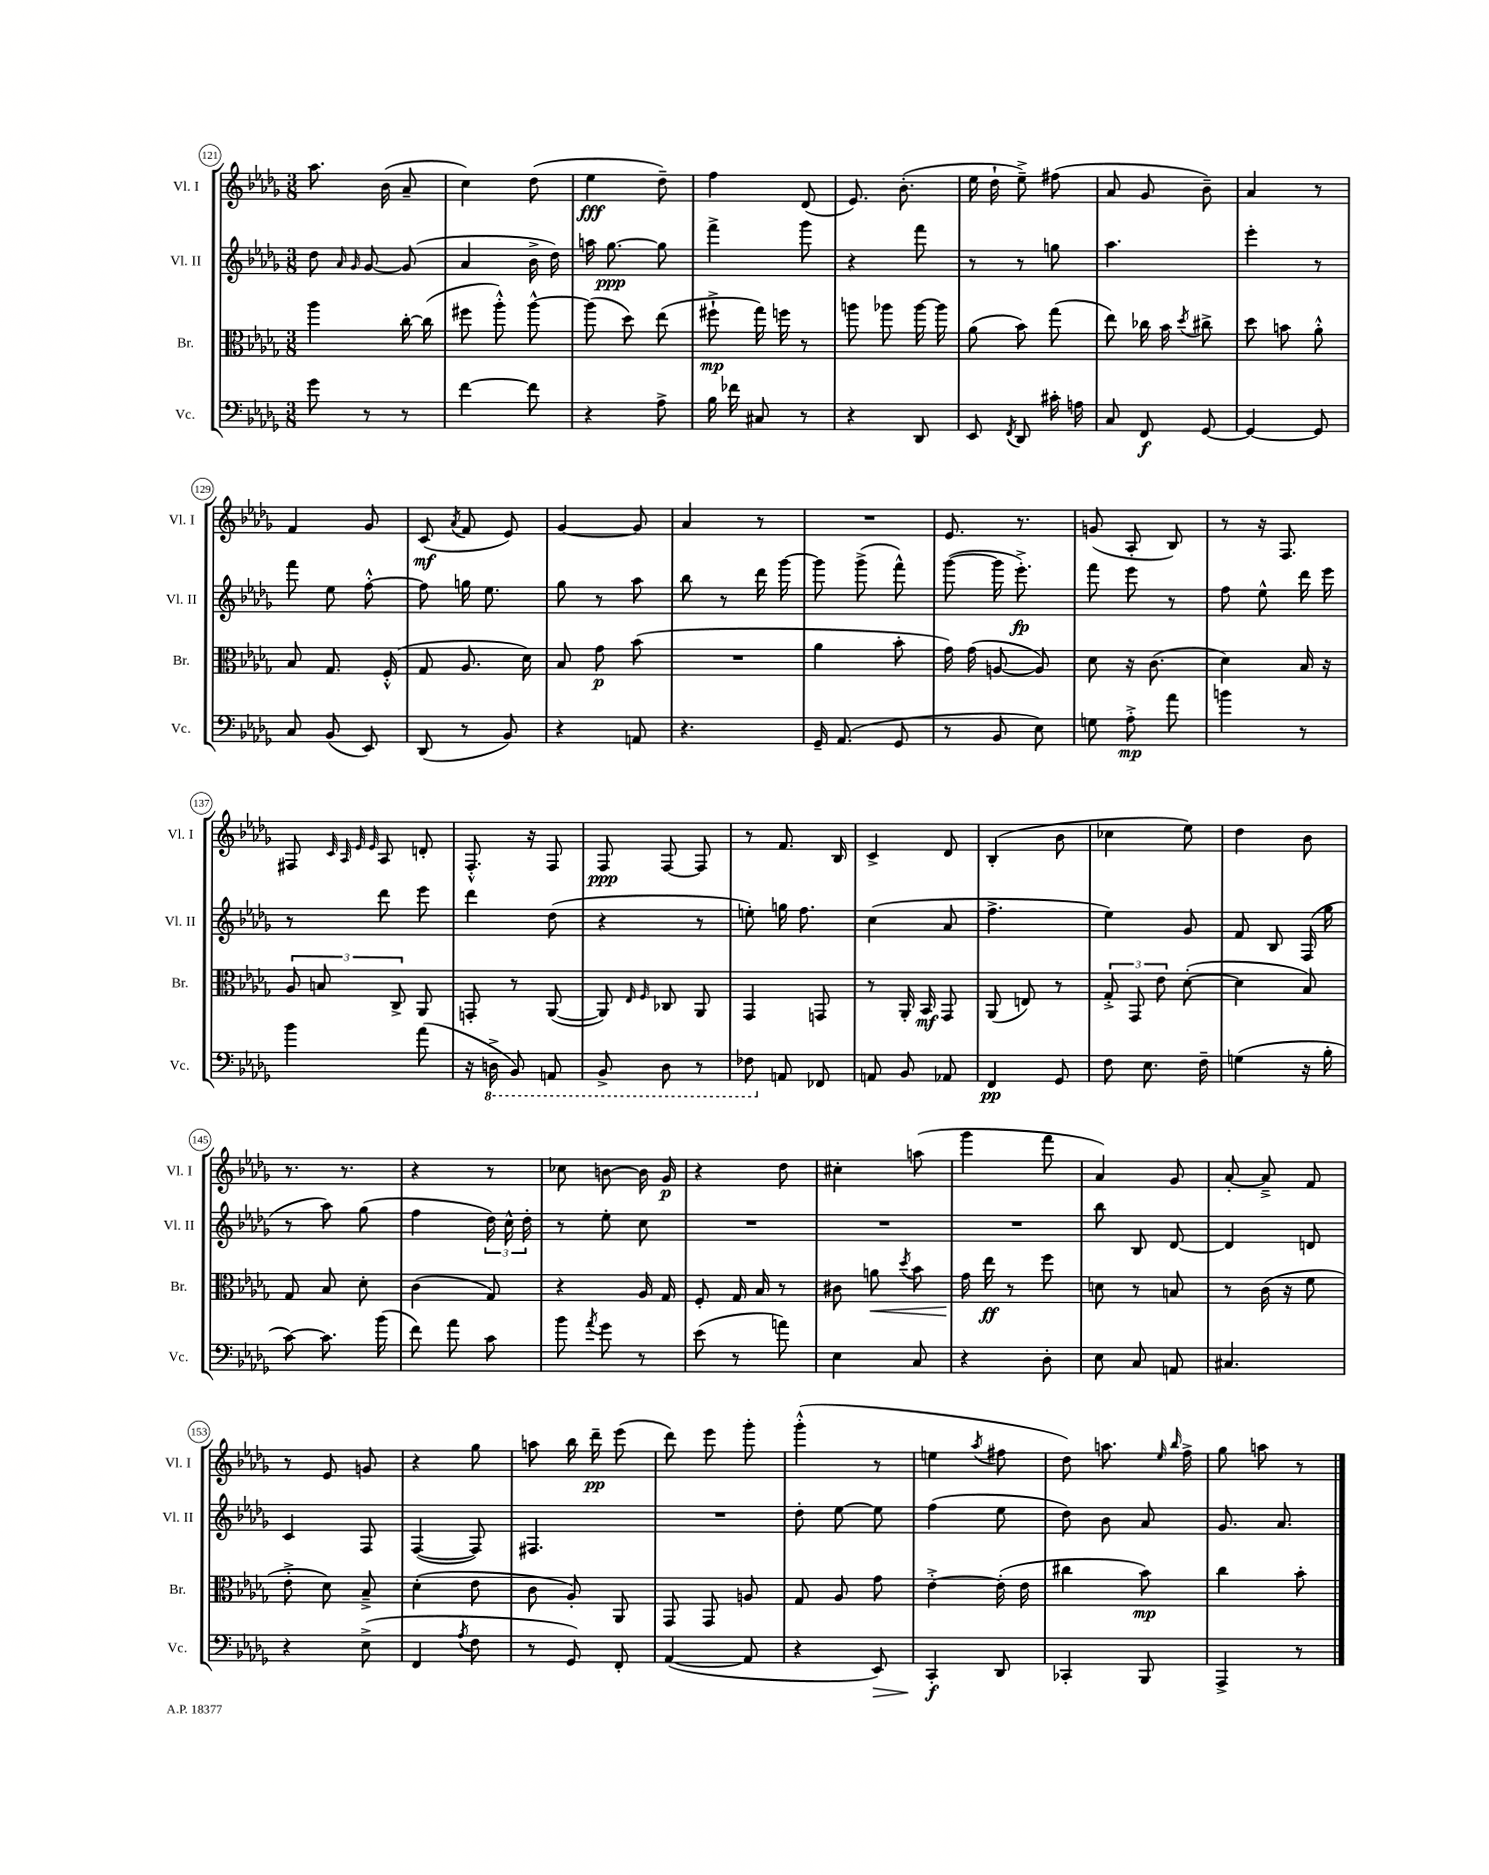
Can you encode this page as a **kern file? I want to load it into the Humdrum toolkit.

**kern	**dynam	**kern	**dynam	**kern	**dynam	**kern	**dynam
*part4	*part4	*part3	*part3	*part2	*part2	*part1	*part1
*staff4	*staff4	*staff3	*staff3	*staff2	*staff2	*staff1	*staff1
*I"Vc.	*	*I"Br.	*	*I"Vl. II	*	*I"Vl. I	*
*I'Vc.	*	*I'Br.	*	*I'Vl. II	*	*I'Vl. I	*
*clefF4	*	*clefC3	*	*clefG2	*	*clefG2	*
*k[b-e-a-d-g-]	*	*k[b-e-a-d-g-]	*	*k[b-e-a-d-g-]	*	*k[b-e-a-d-g-]	*
*M3/8	*	*M3/8	*	*M3/8	*	*M3/8	*
=121	=121	=121	=121	=121	=121	=121	=121
8g-\	.	4aa-\	.	8dd-\	.	8.aa-\	.
.	.	.	.	16qqa-/	.	.	.
.	.	.	.	16qqg-/	.	.	.
8r	.	.	.	[8g-/	.	.	.
.	.	.	.	.	.	(16b-\	.
8r	.	[16cc'\	.	(8g-/]	.	8a-~/	.
.	.	(16cc\]	.	.	.	.	.
=122	=122	=122	=122	=122	=122	=122	=122
[4f\	.	8ff#X\	.	4a-/	.	4cc\)	.
.	.	8aa-'^^\)	.	.	.	.	.
8f\]	.	[8aa-^^\	.	16b-^\	.	(8dd-\	.
.	.	.	.	16dd-\)	.	.	.
=123	=123	=123	=123	=123	=123	=123	=123
4r	.	(8aa-\]	.	16aan\	.	4ee-\	fff
.	.	.	.	[8.gg-\	ppp	.	.
.	.	8dd-\)	.	.	.	.	.
8A-^\	.	(8ee-\	.	8gg-\]	.	8dd-~\)	.
=124	=124	=124	=124	=124	=124	=124	=124
16B-\	.	8ff#X`^\	mp	4fff^\	.	4ff\	.
16f-X\	.	.	.	.	.	.	.
8C#X/	.	16gg-\)	.	.	.	.	.
.	.	16ffn\	.	.	.	.	.
8r	.	8r	.	8ggg-\	.	(8d-/	.
=125	=125	=125	=125	=125	=125	=125	=125
4r	.	8aan\	.	4r	.	8.e-/)	.
.	.	8aa-X\	.	.	.	.	.
.	.	.	.	.	.	(8.b-'\	.
8DD-/	.	[16aa-\	.	8fff\	.	.	.
.	.	16aa-\]	.	.	.	.	.
=126	=126	=126	=126	=126	=126	=126	=126
8EE-/	.	(8a-\	.	8r	.	16ee-\	.
.	.	.	.	.	.	16dd-`\	.
8qFF/	.	.	.	.	.	.	.
8DD-/	.	8b-\)	.	8r	.	8ee-~^\)	.
16c#X'\	.	(8gg-\	.	8ggn\	.	(8ff#X\	.
16An\	.	.	.	.	.	.	.
=127	=127	=127	=127	=127	=127	=127	=127
8C/	.	8ee-\)	.	4.aa-\	.	8a-/	.
8FF/	f	16cc-X\	.	.	.	8g-/	.
.	.	16b-\	.	.	.	.	.
.	.	8qdd-/	.	.	.	.	.
[8GG-/	.	8cc#X^\	.	.	.	8b-~\)	.
=128	=128	=128	=128	=128	=128	=128	=128
4GG-/_	.	8dd-\	.	4eee-'\	.	4a-/	.
.	.	8bn\	.	.	.	.	.
8GG-/]	.	8a-'^^\	.	8r	.	8r	.
!!LO:LB:g=z
=129	=129	=129	=129	=129	=129	=129	=129
8C/	.	8B-/	.	8fff\	.	4f/	.
(8BB-/	.	8.G-/	.	8ee-\	.	.	.
8EE-/)	.	.	.	[8ff'^^\	.	8g-/	.
.	.	(16F'^^/	.	.	.	.	.
=130	=130	=130	=130	=130	=130	=130	=130
(8DD-/	.	8G-/	.	8ff\]	.	(8c/	mf
.	.	.	.	.	.	8qa-/	.
8r	.	8.A-/	.	16ggn\	.	8f/	.
.	.	.	.	8.ee-\	.	.	.
8BB-/)	.	.	.	.	.	8e-/)	.
.	.	16d-\)	.	.	.	.	.
=131	=131	=131	=131	=131	=131	=131	=131
4r	.	8B-/	.	8gg-\	.	[4g-/	.
.	.	8g-\	p	8r	.	.	.
8AAn/	.	(8b-\	.	8aa-\	.	8g-/]	.
=132	=132	=132	=132	=132	=132	=132	=132
4.r	.	4.r	.	8bb-\	.	4a-/	.
.	.	.	.	8r	.	.	.
.	.	.	.	16ddd-\	.	8r	.
.	.	.	.	[16ggg-\	.	.	.
=133	=133	=133	=133	=133	=133	=133	=133
16GG-~/	.	4a-\	.	8ggg-\]	.	4.r	.
(8.AA-/	.	.	.	.	.	.	.
.	.	.	.	(8ggg-^\	.	.	.
8GG-/	.	8b-'\	.	8fff^^\)	.	.	.
=134	=134	=134	=134	=134	=134	=134	=134
8r	.	16g-\)	.	([8ggg-\	.	8.e-/	.
.	.	(16g-\	.	.	.	.	.
8BB-/	.	[8An/	.	16ggg-\]	.	.	.
.	.	.	.	8.eee-'^\)	fp	8.r	.
8E-\)	.	8A/])	.	.	.	.	.
=135	=135	=135	=135	=135	=135	=135	=135
8Gn\	.	8d-\	.	8fff\	.	(8gn/	.
8A-'^\	mp	16r	.	8eee-\	.	8A-'/	.
.	.	(8.c\	.	.	.	.	.
8a-\	.	.	.	8r	.	8B-/)	.
=136	=136	=136	=136	=136	=136	=136	=136
4bn\	.	4d-\)	.	8ff\	.	8r	.
.	.	.	.	8ee-^^\	.	16r	.
.	.	.	.	.	.	8.F/	.
8r	.	16B-/	.	16ddd-\	.	.	.
.	.	16r	.	16eee-\	.	.	.
!!LO:LB:g=z
=137	=137	=137	=137	=137	=137	=137	=137
4b-\	.	12A-/	.	8r	.	8F#X/	.
.	.	12Bn/	.	.	.	.	.
.	.	.	.	.	.	32qqc/	.
.	.	.	.	.	.	32qqA-/	.
.	.	.	.	.	.	32qqe-/	.
.	.	.	.	.	.	32qqe-/	.
.	.	.	.	8ddd-\	.	8A-/	.
.	.	12C^/	.	.	.	.	.
(8a-\	.	8AA-/	.	8eee-\	.	8dn'/	.
=138	=138	=138	=138	=138	=138	=138	=138
16r	.	8GGn'/	.	4ddd-\	.	8.F'^^/	.
*8ba	*	*	*	*	*	*	*
16DDn^\	.	.	.	.	.	.	.
8BBB-/)	.	8r	.	.	.	.	.
.	.	.	.	.	.	16r	.
8AAAn/	.	([8AA-/	.	(8dd-\	.	8F/	.
=139	=139	=139	=139	=139	=139	=139	=139
8BBB-^/	.	8AA-/])	.	4r	.	8F/	ppp
.	.	16qqE-/	.	.	.	.	.
.	.	16qqF/	.	.	.	.	.
8DD-\	.	8C-X/	.	.	.	[8F/	.
8r	.	8AA-/	.	8r	.	8F/]	.
=140	=140	=140	=140	=140	=140	=140	=140
8FF-X\	.	4GG-/	.	8een'\)	.	8r	.
*X8ba	*	*	*	*	*	*	*
8AAn/	.	.	.	16ggn\	.	8.f/	.
.	.	.	.	8.ff\	.	.	.
8FF-X/	.	8GGn/	.	.	.	.	.
.	.	.	.	.	.	16B-/	.
=141	=141	=141	=141	=141	=141	=141	=141
8AAn/	.	8r	.	(4cc\	.	4c^/	.
8BB-/	.	16AA-'/	.	.	.	.	.
.	.	16BB-/	mf	.	.	.	.
8AA-X/	.	8GG-/	.	8a-/	.	8d-/	.
=142	=142	=142	=142	=142	=142	=142	=142
4FF/	pp	(8AA-/	.	4.ff^\	.	(4B-'/	.
.	.	8En/)	.	.	.	.	.
8GG-/	.	8r	.	.	.	8b-\	.
=143	=143	=143	=143	=143	=143	=143	=143
8F\	.	12G-'^/	.	4ee-\)	.	4cc-X\	.
.	.	12GG-/	.	.	.	.	.
8.E-\	.	.	.	.	.	.	.
.	.	12e-\	.	.	.	.	.
.	.	([8d-'\	.	8g-/	.	8ee-\)	.
16F~\	.	.	.	.	.	.	.
=144	=144	=144	=144	=144	=144	=144	=144
(4Gn\	.	4d-\]	.	8f/	.	4dd-\	.
.	.	.	.	8B-/	.	.	.
16r	.	8B-/)	.	(16F/	.	8b-\	.
16B-'\	.	.	.	16gg-\	.	.	.
!!LO:LB:g=z
=145	=145	=145	=145	=145	=145	=145	=145
[8c\)	.	8G-/	.	8r	.	8.r	.
8.c\]	.	8B-/	.	8aa-\)	.	.	.
.	.	.	.	.	.	8.r	.
.	.	8d-'\	.	(8gg-\	.	.	.
(16b-\	.	.	.	.	.	.	.
=146	=146	=146	=146	=146	=146	=146	=146
8f\)	.	(4c\	.	4ff\	.	4r	.
8a-\	.	.	.	.	.	.	.
8c\	.	8G-/)	.	24dd-\)	.	8r	.
.	.	.	.	24cc^^\	.	.	.
.	.	.	.	24dd-'\	.	.	.
=147	=147	=147	=147	=147	=147	=147	=147
8b-\	.	4r	.	8r	.	8cc-X\	.
8qa-/	.	.	.	.	.	.	.
8g-\	.	.	.	8ee-'\	.	[8bn\	.
8r	.	16A-/	.	8cc\	.	16b\]	.
.	.	16G-/	.	.	.	16g-/	p
=148	=148	=148	=148	=148	=148	=148	=148
(8e-\	.	8F'/	.	4.r	.	4r	.
8r	.	16G-/	.	.	.	.	.
.	.	16B-/	.	.	.	.	.
8an\)	.	8r	.	.	.	8dd-\	.
=149	=149	=149	=149	=149	=149	=149	=149
4E-\	.	8c#X\	.	4.r	.	4cc#X'\	.
!	!	!	!LO:HP:b	!	!	!	!
.	.	8an\	<	.	.	.	.
.	.	8qdd-/	.	.	.	.	.
8C/	.	8b-\	.	.	.	(8aan\	.
=150	=150	=150	=150	=150	=150	=150	=150
4r	.	16g-\	.	4.r	.	4ggg-\	.
.	.	16ee-\	[ ff	.	.	.	.
.	.	8r	.	.	.	.	.
8D-'\	.	8ff\	.	.	.	8fff\	.
=151	=151	=151	=151	=151	=151	=151	=151
8E-\	.	8dn\	.	8bb-\	.	4a-/)	.
8C/	.	8r	.	8B-/	.	.	.
8AAn/	.	8Bn/	.	[8d-/	.	8g-/	.
=152	=152	=152	=152	=152	=152	=152	=152
4.C#X/	.	8r	.	4d-/]	.	[8a-'/	.
.	.	(16c\	.	.	.	8a-~^/]	.
.	.	16r	.	.	.	.	.
.	.	8f\	.	8dn/	.	8f/	.
!!LO:LB:g=z
=153	=153	=153	=153	=153	=153	=153	=153
4r	.	8e-'^\	.	4c/	.	8r	.
.	.	8d-\)	.	.	.	8e-/	.
(8E-^\	.	8B-~^/	.	8F/	.	8gn/	.
=154	=154	=154	=154	=154	=154	=154	=154
4FF/	.	(4d-'\	.	([4F/	.	4r	.
8qA-/	.	.	.	.	.	.	.
8F\	.	8e-\	.	8F/])	.	8gg-\	.
=155	=155	=155	=155	=155	=155	=155	=155
8r	.	8c\	.	4.F#X/	.	8aan\	.
8GG-/)	.	8A-'/)	.	.	.	16bb-\	.
.	.	.	.	.	.	16ddd-~\	pp
8FF'/	.	8AA-/	.	.	.	(8eee-\	.
=156	=156	=156	=156	=156	=156	=156	=156
([4AA-/	.	8GG-/	.	4.r	.	8ddd-\)	.
.	.	8GG-/	.	.	.	8eee-\	.
8AA-/]	.	8An/	.	.	.	8ggg-'\	.
=157	=157	=157	=157	=157	=157	=157	=157
4r	.	8G-/	.	8dd-'\	.	(4ggg-'^^\	.
.	.	8A-/	.	[8ee-\	.	.	.
!	!LO:HP:b	!	!	!	!	!	!
8EE-/)	>	8g-\	.	8ee-\]	.	8r	.
=158	=158	=158	=158	=158	=158	=158	=158
4CC'/	f	[4e-'^\	.	(4ff\	.	4een\	.
.	.	.	.	.	.	8qaa-/	.
8DD-/	]	(16e-'\]	.	8ee-\	.	8ff#X\	.
.	.	16e-\	.	.	.	.	.
=159	=159	=159	=159	=159	=159	=159	=159
4CC-X'/	.	4cc#X\	.	8dd-\)	.	8dd-\)	.
.	.	.	.	8b-\	.	8.aan\	.
8BBB-/	.	8b-\)	mp	8a-/	.	.	.
.	.	.	.	.	.	16qqee-/	.
.	.	.	.	.	.	16qqbb-/	.
.	.	.	.	.	.	16ff^\	.
=160	=160	=160	=160	=160	=160	=160	=160
4AAA-^/	.	4cc\	.	8.g-/	.	8gg-\	.
.	.	.	.	.	.	8aan\	.
.	.	.	.	8.a-/	.	.	.
8r	.	8b-'\	.	.	.	8r	.
==	==	==	==	==	==	==	==
*-	*-	*-	*-	*-	*-	*-	*-
